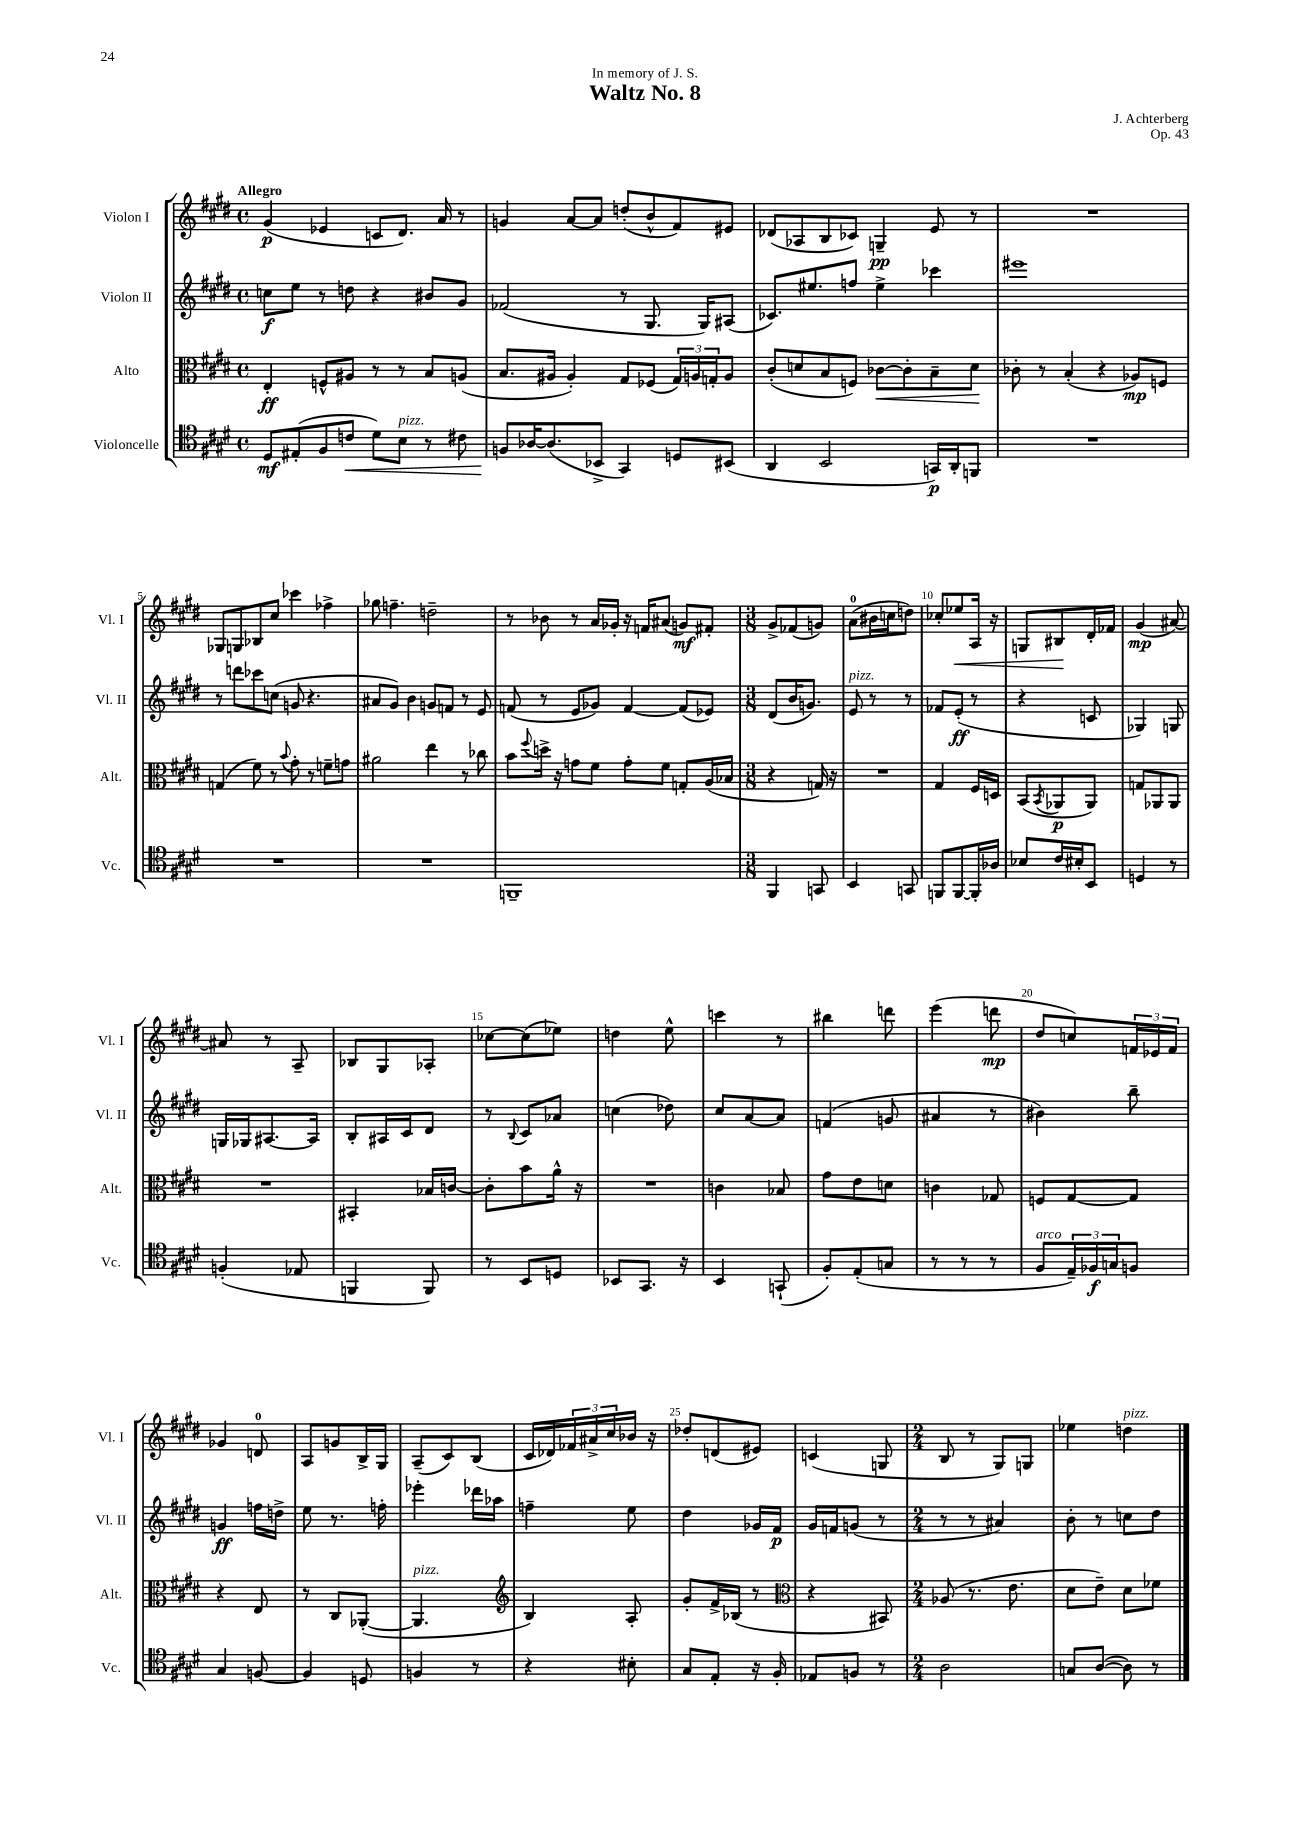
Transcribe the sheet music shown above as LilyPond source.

\header { title = "Waltz No. 8" composer = "J. Achterberg" dedication = "In memory of J. S." opus = "Op. 43" }
<<
\new StaffGroup <<
\new Staff = "s0" \with { instrumentName = "Violon I" shortInstrumentName = "Vl. I" } {
    \clef treble \key e \major \defaultTimeSignature \time 4/4 \tempo "Allegro"
    gis'4\p( ees'4 c'8 dis'8.) a'16 r8 |
    g'4 a'8~ a'8 d''8-.( b'8-^ fis'8) eis'8 |
    des'8( aes8 b8 ces'8) g4--\pp e'8 r8 |
    R1 |
    ges8 g8 bes8 cis''8 ces'''4 fes''4-> |
    ges''8 f''4.-- d''2-- |
    r8 bes'8 r8 a'16 ges'16-. r16 f'16 ais'8( g'8\mf) fis'8-. |
    \numericTimeSignature \time 3/8 gis'8-> fes'8( g'8) |
    a'8-0( bis'16 c''16 d''8) |
    ces''8-. ees''8\< a16 r16 |
    g8 bis8\! dis'16-. fes'16 |
    gis'4\mp( ais'8~) |
    ais'8 r8 a8-- |
    bes8 gis8 aes8-. |
    ces''8~ ces''8( ees''8) |
    d''4 e''8-^ |
    c'''4 r8 |
    bis''4 d'''8 |
    e'''4( d'''8\mp |
    dis''8 c''8) \tuplet 3/2 { f'16 ees'16 f'16 } |
    ges'4 d'8-0 |
    a8 g'8 b16-> gis16 |
    a8--( cis'8) b8( |
    cis'16 des'16) \tuplet 3/2 { fes'16 ais'16-> cis''16 } bes'16 r16 |
    des''8-. d'8( eis'8) |
    c'4( g8 |
    \numericTimeSignature \time 2/4 b8 r8 gis8) g8 |
    ees''4 d''4^\markup { \italic "pizz." } \bar "|." |
}
\new Staff = "s1" \with { instrumentName = "Violon II" shortInstrumentName = "Vl. II" } {
    \clef treble \key e \major \defaultTimeSignature \time 4/4
    c''8\f e''8 r8 d''8 r4 bis'8 gis'8 |
    fes'2( r8 gis8. gis16) ais8( |
    ces'8.) eis''8. f''8 eis''4-> ces'''4 |
    eis'''1 |
    r8 d'''8 ces'''8 c''8( g'8 r4. |
    ais'8 gis'8) b'4 g'8 f'8 r8 e'8 |
    f'8( r8 e'8 ges'8) f'4~ f'8( ees'8) |
    \numericTimeSignature \time 3/8 dis'8( b'16 g'8.) |
    e'8^\markup { \italic "pizz." } r8 r8 |
    fes'8 e'8-.\ff( r8 |
    r4 c'8 |
    ges4) g8 |
    g16 ges16 ais8.~ ais16 |
    b8-. ais16 cis'16 dis'8 |
    r8 \appoggiatura { b8 } cis'8 aes'8 |
    c''4( des''8) |
    cis''8 a'8~ a'8 |
    f'4( g'8 |
    ais'4 r8 |
    bis'4) b''8-- |
    g'4\ff f''16 d''16-> |
    e''8 r8. f''16-. |
    ees'''4-. des'''16 aes''16 |
    f''4-- e''8 |
    dis''4 ges'16 fis'16\p |
    gis'16 f'16 g'8( r8 |
    \numericTimeSignature \time 2/4 r8 r8 ais'4) |
    b'8-. r8 c''8 dis''8 \bar "|." |
}
\new Staff = "s2" \with { instrumentName = "Alto" shortInstrumentName = "Alt." } {
    \clef alto \key e \major \defaultTimeSignature \time 4/4
    e4-.\ff f8-^ ais8 r8 r8 b8 a8( |
    b8. ais16 ais4-.) gis8 fes8( \tuplet 3/2 { gis16) a16 g16-. } a8 |
    cis'8-.( d'8 b8 f8) ces'8~\< ces'8-. b8-- d'8\! |
    ces'8-. r8 b4-.( r4 aes8\mp) f8 |
    g4( fis'8) r8 \appoggiatura { b'8 } gis'8-. r8 f'8-- g'8 |
    ais'2 e''4 r8 ces''8 |
    b'8 \appoggiatura { fis''8 } d''16-> r16 g'8 fis'8 g'8-. fis'8 g8-. a16( bes16 |
    \numericTimeSignature \time 3/8 r4 g16) r16 |
    R4. |
    gis4 fis16 d16 |
    b,8( \acciaccatura { b,8 } aes,8\p aes,8) |
    g8 aes,8 aes,8 |
    R4. |
    bis,4-. bes16 c'16~ |
    c'8-. b'8 a'16-^ r16 |
    R4. |
    c'4 bes8 |
    gis'8 e'8 d'8 |
    c'4 ges8 |
    f8 gis8~ gis8 |
    r4 e8 |
    r8 cis8 aes,8~-.( |
    aes,4.^\markup { \italic "pizz." } |
    \clef treble b4) a8-. |
    gis'8-. fis'16-> bes16( r8 |
    \clef alto r4 bis,8) |
    \numericTimeSignature \time 2/4 aes8( r8. e'8. |
    dis'8 e'8--) dis'8 fes'8 \bar "|." |
}
\new Staff = "s3" \with { instrumentName = "Violoncelle" shortInstrumentName = "Vc." } {
    \clef tenor \key e \major \defaultTimeSignature \time 4/4
    dis8\mf eis8-.( fis8 c'8\< dis'8) b8^\markup { \italic "pizz." } r8 cis'8 |
    f8\! aes16~ aes8.( bes,8-> gis,4) d8 bis,8( |
    a,4 b,2 g,16\p) a,16-. f,8 |
    R1 |
    R1 |
    R1 |
    f,1-- |
    \numericTimeSignature \time 3/8 fis,4 g,8 |
    b,4 g,8 |
    f,8 f,8~ f,16-. aes16 |
    bes8 cis'16 bis16-. b,8 |
    d4 r8 |
    f4-.( ees8 |
    f,4 f,8) |
    r8 b,8 d8 |
    bes,8 gis,8. r16 |
    b,4 g,8-!( |
    fis8-.) e8-.( g8 |
    r8 r8 r8 |
    fis8^\markup { \italic "arco" } \tuplet 3/2 { e16--) fes16\f g16 } f8 |
    gis4 f8~ |
    f4 d8 |
    f4 r8 |
    r4 bis8-. |
    gis8 e8-. r16 fis16-. |
    ees8 f8 r8 |
    \numericTimeSignature \time 2/4 a2 |
    g8 a8~( a8) r8 \bar "|." |
}
>>
>>
\layout { \context { \Score \override BarNumber.break-visibility = ##(#f #t #t) barNumberVisibility = #(every-nth-bar-number-visible 5) } }
